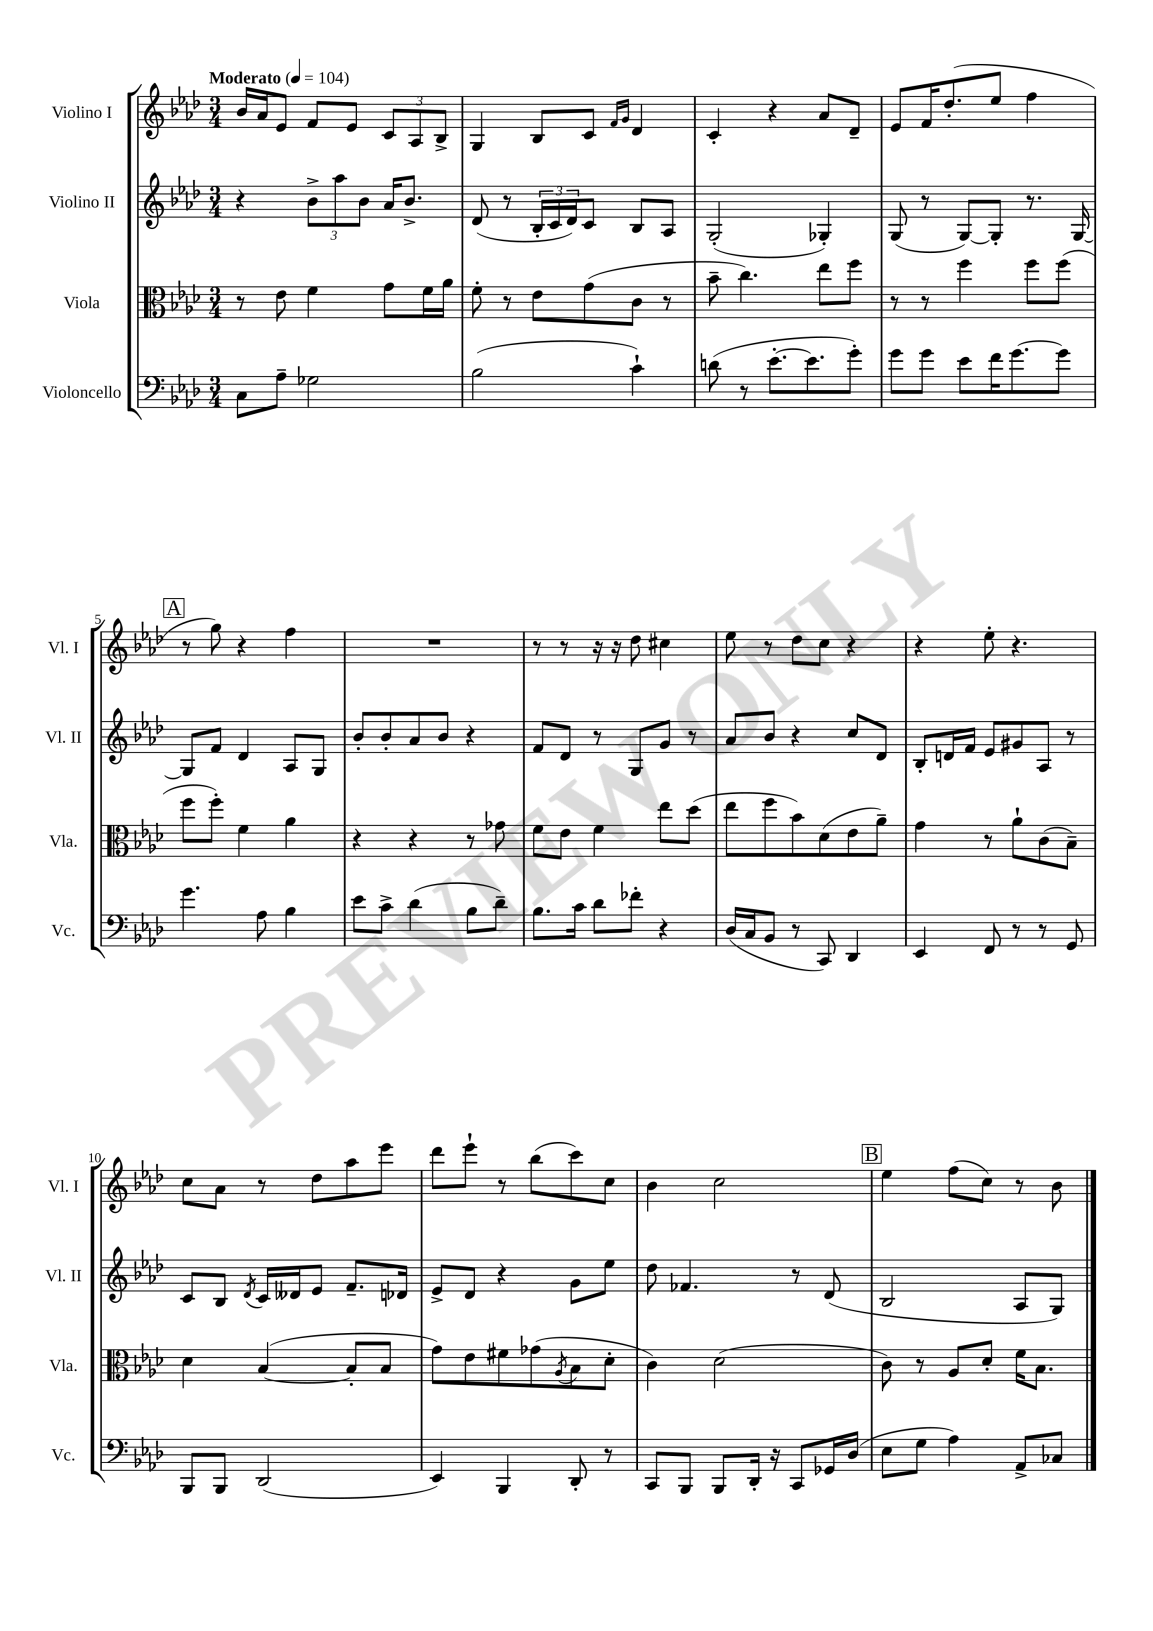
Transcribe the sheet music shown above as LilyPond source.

<<
\new StaffGroup <<
\new Staff = "s0" \with { instrumentName = "Violino I" shortInstrumentName = "Vl. I" } {
    \clef treble \key aes \major \numericTimeSignature \time 3/4 \tempo "Moderato" 4 = 104
    bes'16 aes'16 ees'8 f'8 ees'8 \tuplet 3/2 { c'8 aes8 bes8-> } |
    g4 bes8 c'8 \grace { f'16 g'16 } des'4 |
    c'4-. r4 aes'8 des'8-- |
    ees'8 f'16 des''8.-.( ees''8 f''4 |
    \mark \markup { \box "A" } r8 g''8) r4 f''4 |
    R2. |
    r8 r8 r16 r16 des''8 cis''4 |
    ees''8 r8 des''8 c''8 r4 |
    r4 ees''8-. r4. |
    c''8 aes'8 r8 des''8 aes''8 ees'''8 |
    des'''8 ees'''8-! r8 bes''8( c'''8) c''8 |
    bes'4 c''2 |
    \mark \markup { \box "B" } ees''4 f''8( c''8) r8 bes'8 \bar "|." |
}
\new Staff = "s1" \with { instrumentName = "Violino II" shortInstrumentName = "Vl. II" } {
    \clef treble \key aes \major \numericTimeSignature \time 3/4
    r4 \tuplet 3/2 { bes'8-> aes''8 bes'8 } aes'16 bes'8.-> |
    des'8( r8 \tuplet 3/2 { bes16-. c'16 des'16) } c'8 bes8 aes8 |
    g2-.( ges4-.) |
    g8( r8 g8~) g8-. r8. g16~ |
    \mark \markup { \box "A" } g8 f'8 des'4 aes8 g8 |
    bes'8-. bes'8-. aes'8 bes'8 r4 |
    f'8 des'8 r8 g8 g'8 r8 |
    aes'8 bes'8 r4 c''8 des'8 |
    bes8-. d'16 f'16 ees'8 gis'8 aes8 r8 |
    c'8 bes8 \acciaccatura { des'8 } c'16 deses'16 ees'8 f'8.-- des'16 |
    ees'8-> des'8 r4 g'8 ees''8 |
    des''8 fes'4. r8 des'8( |
    \mark \markup { \box "B" } bes2 aes8 g8) \bar "|." |
}
\new Staff = "s2" \with { instrumentName = "Viola" shortInstrumentName = "Vla." } {
    \clef alto \key aes \major \numericTimeSignature \time 3/4
    r8 ees'8 f'4 g'8 f'16 aes'16 |
    f'8-. r8 ees'8 g'8( c'8 r8 |
    bes'8-- c''4.) ees''8 f''8 |
    r8 r8 f''4 f''8 f''8( |
    \mark \markup { \box "A" } f''8 f''8-.) f'4 aes'4 |
    r4 r4 r8 ges'8 |
    f'8 ees'8 f'4 ees''8 des''8( |
    ees''8 f''8 bes'8) des'8( ees'8 aes'8--) |
    g'4 r8 aes'8-! c'8( bes8--) |
    des'4 bes4~( bes8-. bes8 |
    g'8) ees'8 fis'8 ges'8( \acciaccatura { aes8 } bes8 des'8-. |
    c'4) des'2( |
    \mark \markup { \box "B" } c'8) r8 aes8 des'8-. f'16 bes8. \bar "|." |
}
\new Staff = "s3" \with { instrumentName = "Violoncello" shortInstrumentName = "Vc." } {
    \clef bass \key aes \major \numericTimeSignature \time 3/4
    c8 aes8-- ges2 |
    bes2( c'4-!) |
    d'8( r8 ees'8.~-. ees'8. g'8-.) |
    g'8 g'8 ees'8 f'16 g'8.~ g'8 |
    \mark \markup { \box "A" } g'4. aes8 bes4 |
    ees'8 c'8-> des'4( bes8 des'8--) |
    bes8. c'16 des'8 fes'8-. r4 |
    des16( c16 bes,8 r8 c,8) des,4 |
    ees,4 f,8 r8 r8 g,8 |
    bes,,8 bes,,8 des,2( |
    ees,4) bes,,4 des,8-. r8 |
    c,8 bes,,8 bes,,8 des,16-. r16 c,8 ges,16 des16( |
    \mark \markup { \box "B" } ees8 g8 aes4) aes,8-> ces8 \bar "|." |
}
>>
>>
